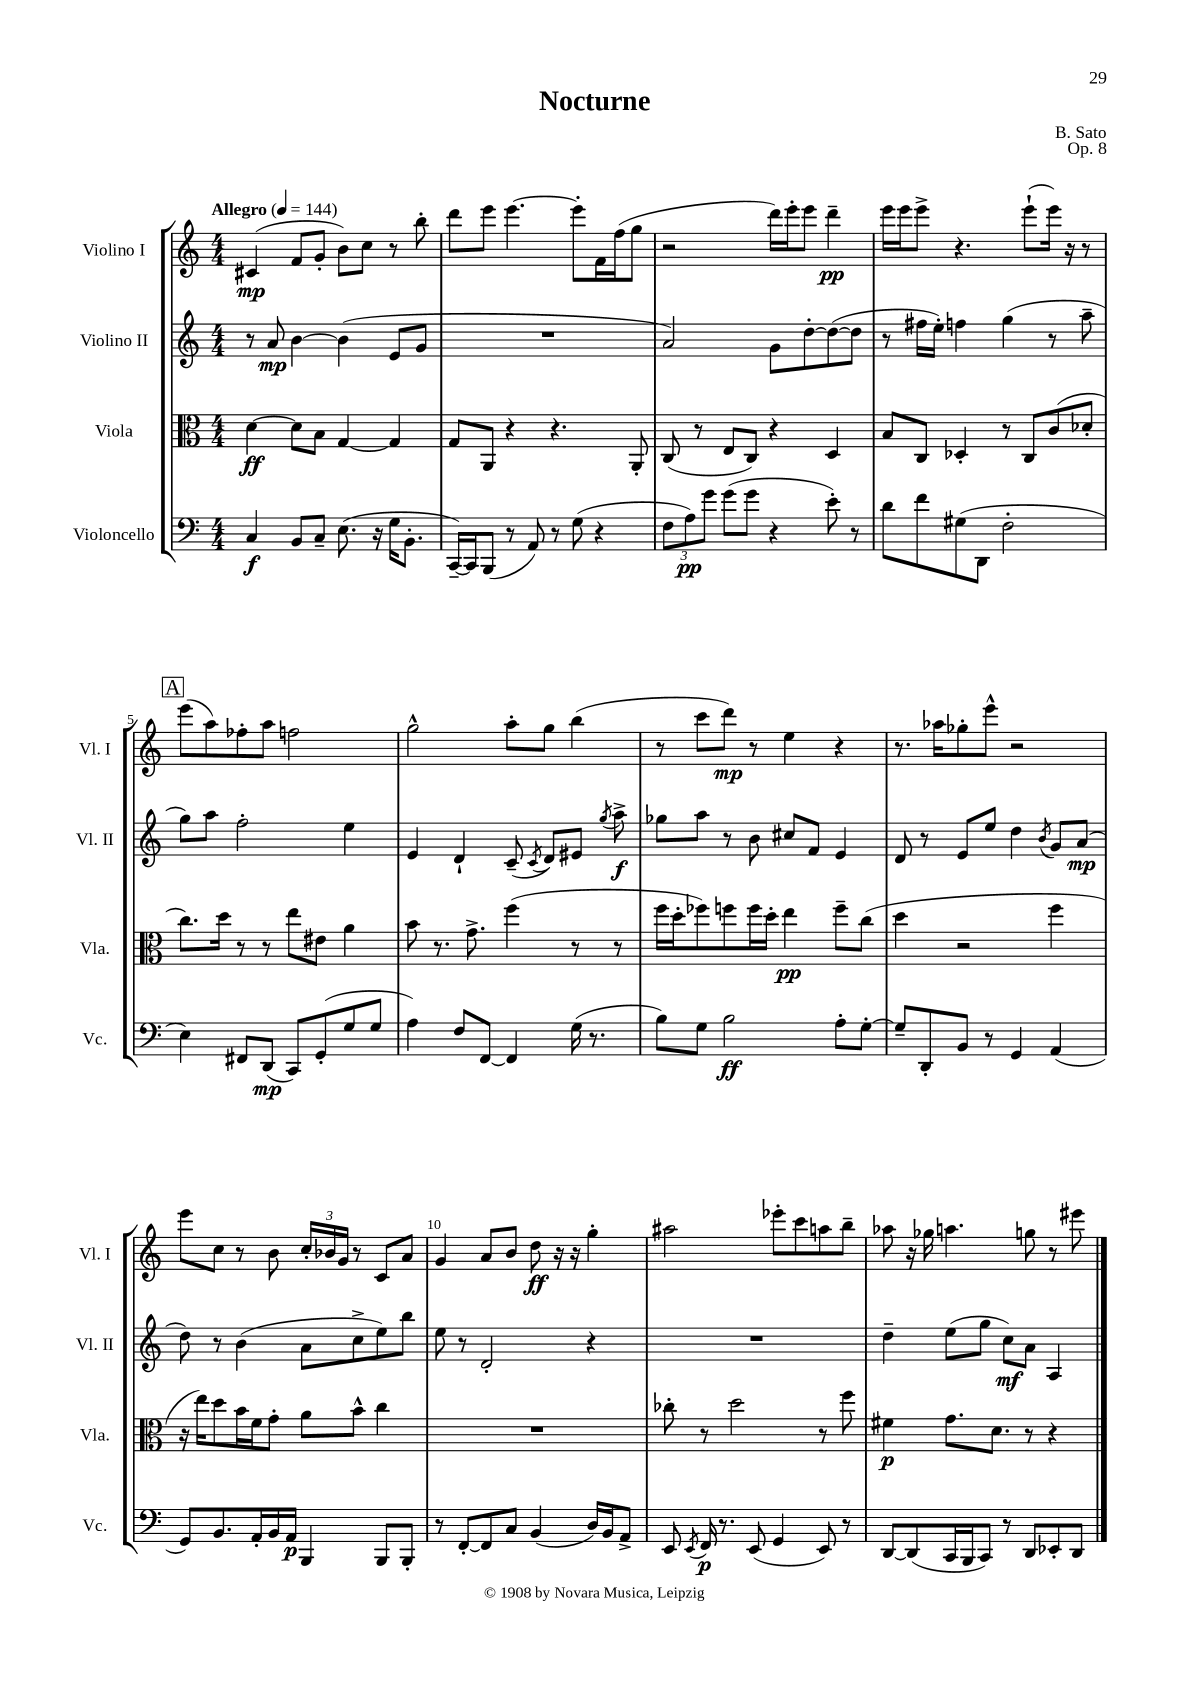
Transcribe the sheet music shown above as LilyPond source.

\header { title = "Nocturne" composer = "B. Sato" opus = "Op. 8" }
<<
\new StaffGroup <<
\new Staff = "s0" \with { instrumentName = "Violino I" shortInstrumentName = "Vl. I" } {
    \clef treble \key c \major \numericTimeSignature \time 4/4 \tempo "Allegro" 4 = 144
    \autoBeamOff cis'4\mp( f'8[ g'8]-. b'8[) c''8] r8 b''8-. |
    d'''8[ e'''8] e'''4.~ e'''8[-. f'16 f''16( g''8] |
    r2 d'''16[) e'''16-. e'''8] d'''4--\pp |
    e'''16[ e'''16 e'''8]-> r4. e'''8[-!( e'''16]) r16 r8 |
    \mark \markup { \box "A" } e'''8[( a''8) fes''8-. a''8] f''2 |
    g''2-^ a''8[-. g''8] b''4( |
    r8 c'''8[ d'''8]\mp) r8 e''4 r4 |
    r8. aes''16[ ges''8-. e'''8]-^ r2 |
    e'''8[ c''8] r8 b'8 \tuplet 3/2 { c''16[-. bes'16 g'16] } r8 c'8[ a'8] |
    g'4 a'8[ b'8] d''8\ff r16 r16 g''4-. |
    ais''2 ees'''8[-. c'''8 a''8 b''8]-- |
    aes''8 r16 ges''16 a''4. g''8 r8 eis'''8 \bar "|." |
}
\new Staff = "s1" \with { instrumentName = "Violino II" shortInstrumentName = "Vl. II" } {
    \clef treble \key c \major \numericTimeSignature \time 4/4
    \autoBeamOff r8 a'8\mp b'4~ b'4( e'8[ g'8] |
    R1 |
    a'2) g'8[ d''8~-. d''8~( d''8] |
    r8 fis''16[ e''16]-.) f''4 g''4( r8 a''8-- |
    \mark \markup { \box "A" } g''8[) a''8] f''2-. e''4 |
    e'4 d'4-! c'8--( \acciaccatura { c'8 } d'8[) eis'8] \acciaccatura { g''8 } a''8->\f |
    ges''8[ a''8] r8 b'8 cis''8[ f'8] e'4 |
    d'8 r8 e'8[ e''8] d''4 \acciaccatura { b'8 } g'8[ a'8]\mp( |
    d''8) r8 b'4( a'8[ c''8-> e''8) b''8] |
    e''8 r8 d'2-. r4 |
    R1 |
    d''4-- e''8[( g''8] c''8[\mf) a'8] a4 \bar "|." |
}
\new Staff = "s2" \with { instrumentName = "Viola" shortInstrumentName = "Vla." } {
    \clef alto \key c \major \numericTimeSignature \time 4/4
    \autoBeamOff d'4~\ff d'8[ b8] g4~ g4 |
    g8[ a,8] r4 r4. a,8-. |
    c8( r8 e8[ c8]) r4 d4 |
    b8[ c8] des4-. r8 c8[ c'8( des'8]-. |
    \mark \markup { \box "A" } c''8.[) d''16] r8 r8 e''8[ eis'8] a'4 |
    b'8 r8. g'8.-> f''4( r8 r8 |
    f''16[ d''16-. fes''8) f''8 f''16 d''16]-. e''4\pp f''8[-- c''8]( |
    d''4 r2 f''4 |
    r16 e''16[) d''8 b'16 f'16 g'8]-. a'8[ b'8]-^ c''4 |
    R1 |
    ces''8-. r8 d''2 r8 f''8 |
    fis'4\p g'8.[ d'8.] r8 r4 \bar "|." |
}
\new Staff = "s3" \with { instrumentName = "Violoncello" shortInstrumentName = "Vc." } {
    \clef bass \key c \major \numericTimeSignature \time 4/4
    \autoBeamOff c4\f b,8[ c8]-- e8.( r16 g16[ b,8.]-. |
    c,16[~--) c,16 b,,8]( r8 a,8) r8 g8( r4 |
    \tuplet 3/2 { f8[ a8\pp) g'8] } g'8[( g'8] r4 e'8-.) r8 |
    d'8[ f'8 gis8( d,8] f2-. |
    \mark \markup { \box "A" } e4) fis,8[ d,8]\mp( c,8[) g,8-.( g8 g8] |
    a4) f8[ f,8]~ f,4 g16( r8. |
    b8[) g8] b2\ff a8[-. g8]~-. |
    g8[-- d,8-. b,8] r8 g,4 a,4( |
    g,8[) b,8. a,16-. b,16 a,16]\p b,,4 b,,8[ b,,8]-. |
    r8 f,8[~-. f,8 c8] b,4( d16[) b,16 a,8]-> |
    e,8 \acciaccatura { e,8 } f,16\p r8. e,8( g,4 e,8) r8 |
    d,8[~ d,8( c,16 b,,16 c,8]) r8 d,8[ ees,8-. d,8] \bar "|." |
}
>>
>>
\layout { \context { \Score \override BarNumber.break-visibility = ##(#f #t #t) barNumberVisibility = #(every-nth-bar-number-visible 5) } }
